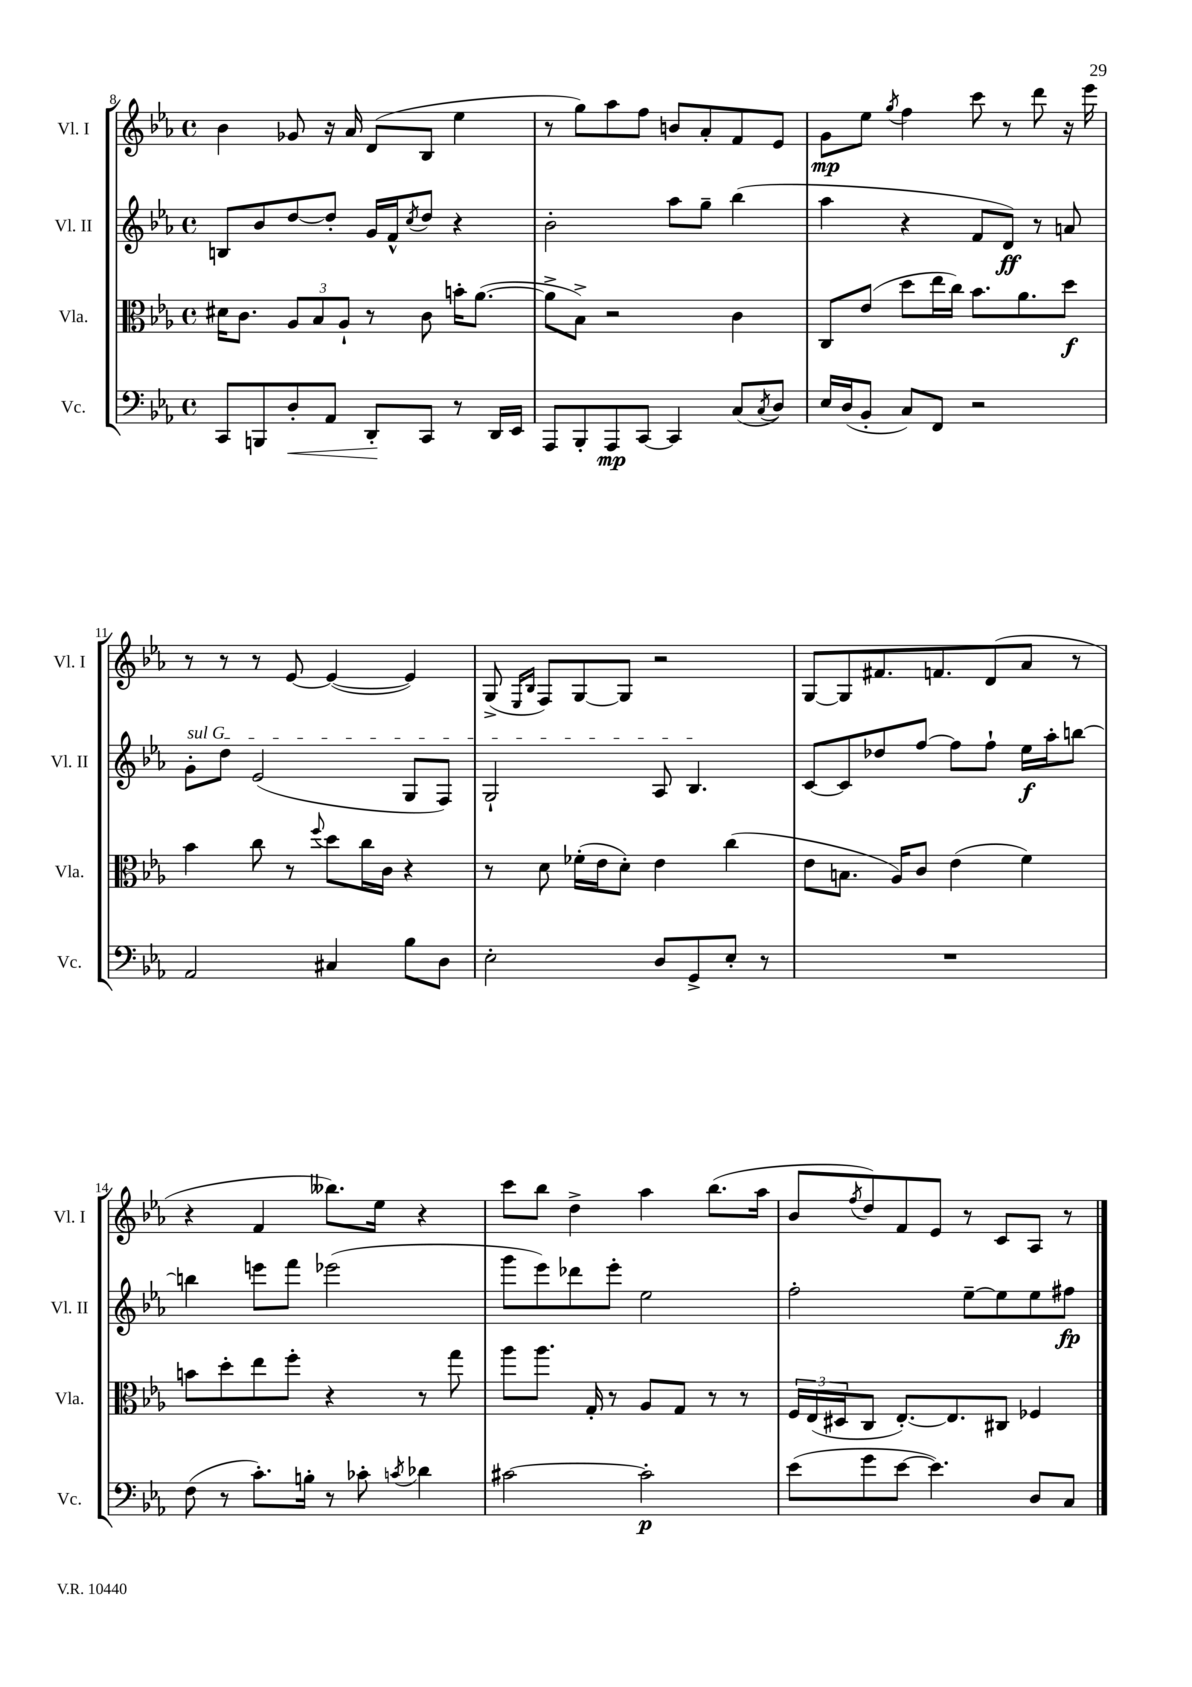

**kern	**dynam	**kern	**dynam	**kern	**dynam	**kern	**dynam
*part4	*part4	*part3	*part3	*part2	*part2	*part1	*part1
*staff4	*staff4	*staff3	*staff3	*staff2	*staff2	*staff1	*staff1
*I"Vc.	*	*I"Vla.	*	*I"Vl. II	*	*I"Vl. I	*
*I'Vc.	*	*I'Vla.	*	*I'Vl. II	*	*I'Vl. I	*
*clefF4	*	*clefC3	*	*clefG2	*	*clefG2	*
*k[b-e-a-]	*	*k[b-e-a-]	*	*k[b-e-a-]	*	*k[b-e-a-]	*
*M4/4	*	*M4/4	*	*M4/4	*	*M4/4	*
*met(c)	*	*met(c)	*	*met(c)	*	*met(c)	*
=8	=8	=8	=8	=8	=8	=8	=8
8CC/L	.	16d#X\KL	.	8Bn/L	.	4b-\	.
.	.	8.c\J	.	.	.	.	.
8BBBn/	.	.	.	8b-/	.	.	.
!	!LO:HP:b	!	!	!	!	!	!
8D'/	<	12A-/L	.	[8dd/	.	8g-X/	.
.	.	12B-/	.	.	.	.	.
8AA-/J	.	.	.	8dd'/J]	.	16r	.
.	.	12A-`/J	.	.	.	.	.
.	.	.	.	.	.	16a-/	.
8DD'/L	.	8r	.	16g/LL	.	(8d/L	.
.	.	.	.	16f^^/J	.	.	.
.	.	.	.	8qcc/	.	.	.
8CC/J	[	8c\	.	8dd/J	.	8B-/J	.
8r	.	16bn'\KL	.	4r	.	4ee-\	.
.	.	([8.a-\J	.	.	.	.	.
16DD/LL	.	.	.	.	.	.	.
16EE-/JJ	.	.	.	.	.	.	.
=9	=9	=9	=9	=9	=9	=9	=9
8AAA-/L	.	8a-^\L]	.	2b-'\	.	8r	.
8BBB-'/	.	8B-^\J)	.	.	.	8gg\L)	.
8AAA-/	mp	2r	.	.	.	8aa-\	.
[8CC/J	.	.	.	.	.	8ff\J	.
4CC/]	.	.	.	8aa-\L	.	8bn/L	.
.	.	.	.	8gg~\J	.	8a-'/	.
(8C/L	.	4c\	.	(4bb-\	.	8f/	.
8qC/	.	.	.	.	.	.	.
8D/J)	.	.	.	.	.	8e-/J	.
=10	=10	=10	=10	=10	=10	=10	=10
16E-/LL	.	8C/L	.	4aa-\	.	8g\L	mp
(16D/J	.	.	.	.	.	.	.
8BB-'/J	.	(8e-/J	.	.	.	8ee-\J	.
.	.	.	.	.	.	8qgg/	.
8C/L)	.	8dd\L	.	4r	.	4ff\	.
8FF/J	.	16ee-\L	.	.	.	.	.
.	.	16cc\JJ)	.	.	.	.	.
2r	.	8.b-\L	.	8f/L	.	8ccc\	.
.	.	.	.	8d/J)	ff	8r	.
.	.	8.a-\	.	.	.	.	.
.	.	.	.	8r	.	8ddd\	.
.	.	8dd\J	f	8an/	.	16r	.
.	.	.	.	.	.	16eee-\	.
!!LO:LB:g=z
=11	=11	=11	=11	=11	=11	=11	=11
!	!	!	!	!LO:TX:a:i:t=sul G	!	!	!
2AA-/	.	4b-\	.	8g'\L	.	8r	.
.	.	.	.	8dd\J	.	8r	.
.	.	8cc\	.	(2e-/	.	8r	.
.	.	8r	.	.	.	[8e-/	.
.	.	8qqff/	.	.	.	.	.
4C#X/	.	8dd\L	.	.	.	(4e-/_	.
.	.	16cc\L	.	.	.	.	.
.	.	16c\JJ	.	.	.	.	.
8B-\L	.	4r	.	8G/L	.	4e-/])	.
8D\J	.	.	.	8F/J)	.	.	.
=12	=12	=12	=12	=12	=12	=12	=12
2E-'\	.	8r	.	2G`/	.	(8G^/	.
.	.	.	.	.	.	16qqE-/LL	.
.	.	.	.	.	.	16qqB-/JJ	.
.	.	8d\	.	.	.	8F/L)	.
.	.	(16f-X'\LL	.	.	.	[8G/	.
.	.	16e-\J	.	.	.	.	.
.	.	8d'\J)	.	.	.	8G/J]	.
8D/L	.	4e-\	.	8A-/	.	2r	.
8GG^/	.	.	.	4.B-/	.	.	.
8E-'/J	.	(4cc\	.	.	.	.	.
8r	.	.	.	.	.	.	.
=13	=13	=13	=13	=13	=13	=13	=13
1r	.	8e-\L	.	[8c/L	.	[8G/L	.
.	.	8.Bn\J	.	8c/]	.	8G/]	.
.	.	.	.	8dd-X/	.	8.f#X/	.
.	.	16A-/KL)	.	.	.	.	.
.	.	8c/J	.	[8ff/J	.	.	.
.	.	.	.	.	.	8.fn/	.
.	.	(4e-\	.	8ff\L]	.	.	.
.	.	.	.	8ff`\J	.	(8d/	.
.	.	4f\)	.	16ee-\LL	f	8a-/J	.
.	.	.	.	16aa-'\J	.	.	.
.	.	.	.	[8bbn\J	.	8r	.
!!LO:LB:g=z
=14	=14	=14	=14	=14	=14	=14	=14
(8F\	.	8bn\L	.	4bbn\]	.	4r	.
8r	.	8dd'\	.	.	.	.	.
8.c'\L)	.	8ee-\	.	8eeen\L	.	4f/	.
.	.	8ff'\J	.	8fff\J	.	.	.
16Bn'\Jk	.	.	.	.	.	.	.
8r	.	4r	.	(2eee-X\	.	8.bb--X\L)	.
8c-X'\	.	.	.	.	.	.	.
.	.	.	.	.	.	16ee-\Jk	.
8qcn/	.	.	.	.	.	.	.
4d-X\	.	8r	.	.	.	4r	.
.	.	8gg\	.	.	.	.	.
=15	=15	=15	=15	=15	=15	=15	=15
[2c#X\	.	8aa-\L	.	8ggg\L	.	8ccc\L	.
.	.	8.aa-\J	.	8eee-\)	.	8bb-\J	.
.	.	.	.	8ddd-X\	.	4dd^\	.
.	.	16G'/	.	.	.	.	.
.	.	8r	.	8eee-'\J	.	.	.
2c#'\]	p	8A-/L	.	2ee-\	.	4aa-\	.
.	.	8G/J	.	.	.	.	.
.	.	8r	.	.	.	(8.bb-\L	.
.	.	8r	.	.	.	.	.
.	.	.	.	.	.	16aa-\Jk	.
=16	=16	=16	=16	=16	=16	=16	=16
(8e-\L	.	24F/LL	.	2ff'\	.	8b-/L	.
.	.	(24E-/	.	.	.	.	.
.	.	24D#X/J	.	.	.	.	.
.	.	.	.	.	.	8qff/	.
8g\	.	8C/J	.	.	.	8dd/)	.
[8e-\J	.	[8.E-'/L)	.	.	.	8f/	.
4.e-\])	.	.	.	.	.	8e-/J	.
.	.	8.E-/]	.	.	.	.	.
.	.	.	.	[8ee-~\L	.	8r	.
.	.	8C#X/J	.	8ee-\]	.	8c/L	.
8D/L	.	4F-X/	.	8ee-\	.	8A-/J	.
8C/J	.	.	.	8ff#X\J	fp	8r	.
==	==	==	==	==	==	==	==
*-	*-	*-	*-	*-	*-	*-	*-
